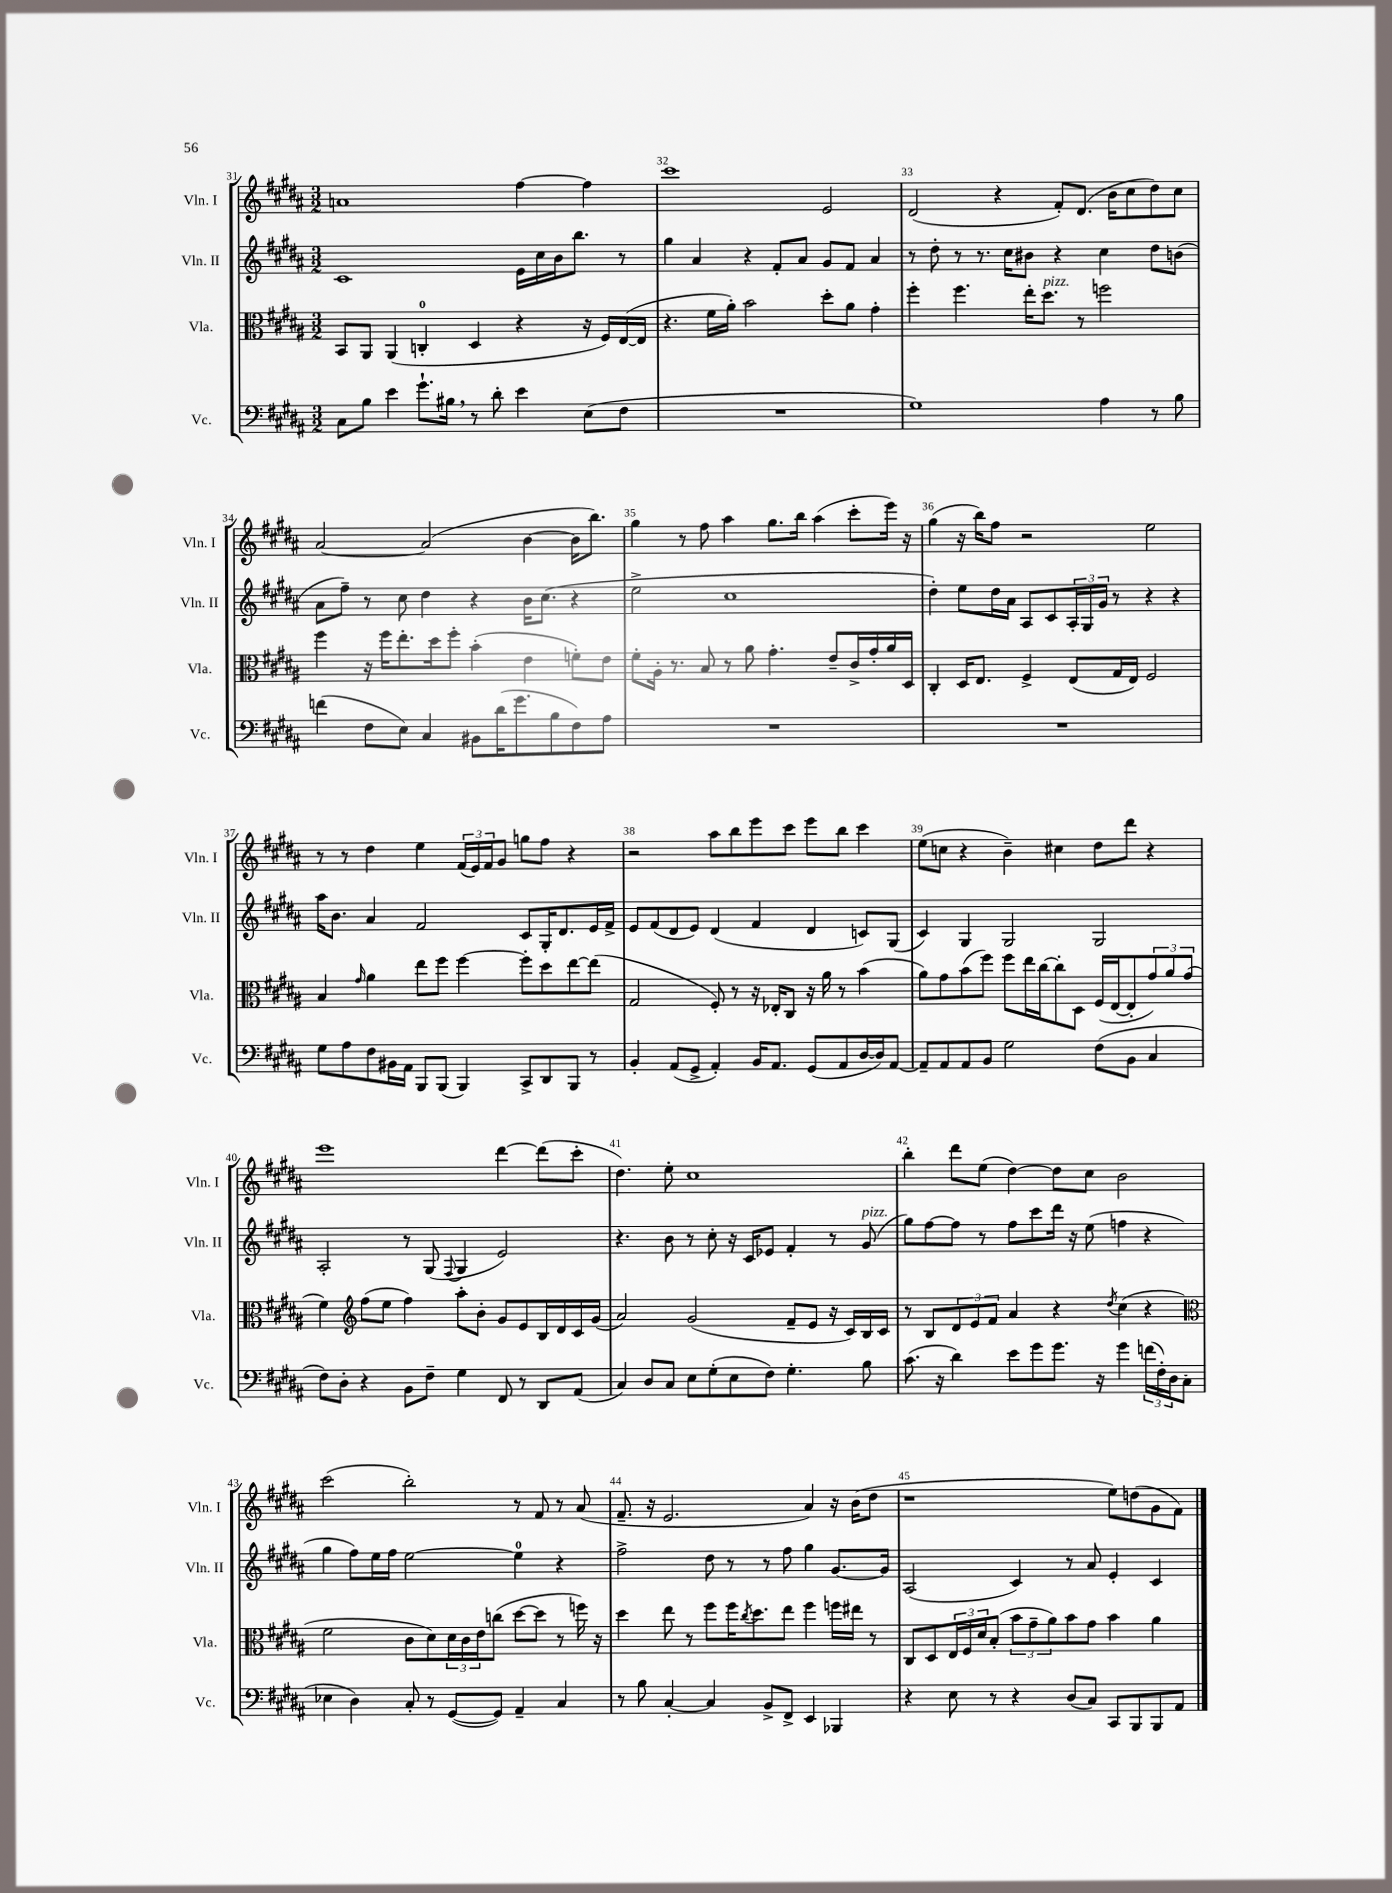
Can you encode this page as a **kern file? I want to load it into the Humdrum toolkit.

**kern	**kern	**kern	**kern
*staff4	*staff3	*staff2	*staff1
*clefF4	*clefC3	*clefG2	*clefG2
*k[f#c#g#d#a#]	*k[f#c#g#d#a#]	*k[f#c#g#d#a#]	*k[f#c#g#d#a#]
*M3/2	*M3/2	*M3/2	*M3/2
8C#	8BB	1c#	1a
8B	8AA#	.	.
4e	(4AA#	.	.
8.g#`	4C'	.	.
16B#	.	.	.
8r	4D#	.	.
8d#'	.	.	.
4e	4r	16e	[4ff#
.	.	16cc#	.
.	.	16b	.
.	.	8.bb	.
(8E	16r	.	4ff#]
.	16F#)	.	.
8F#	([16E	8r	.
.	16E]	.	.
=	=	=	=
1.r	4.r	4gg#	1ccc#
.	.	4a#	.
.	16f#	.	.
.	16a#')	.	.
.	2b	4r	.
.	.	8f#'	.
.	.	8a#	.
.	8dd#'	8g#	2e
.	8a#	8f#	.
.	4g#'	4a#	.
=	=	=	=
1G#)	4ff#'	8r	(2d#
.	.	8dd#'	.
.	4.ff#	8r	.
.	.	8.r	.
.	.	.	4r
.	.	16cc#	.
.	16ee'	8b#	.
.	8.dd#	.	.
.	.	4r	8f#')
.	8r	.	(8.d#
4A#	2ff	4cc#	.
.	.	.	16b
.	.	.	8cc#
8r	.	8dd#	8dd#)
8B	.	(8b	8cc#
=	=	=	=
(4f	4ff#	8a#	[2a#
.	.	8ff#~)	.
8F#	16r	8r	.
.	16ff#	.	.
8E)	8.ee'	8cc#	.
4C#	.	4dd#	(2a#]
.	16dd#	.	.
.	8ff#'	.	.
8BB#	(4b'	4r	.
(16d#	.	.	.
8.g#	.	.	.
.	4e	16b	[4b
.	.	(8.cc#	.
8B	.	.	.
8F#)	8f')	4r	16b]
.	.	.	8.bb)
8A#	8e	.	.
=	=	=	=
1.r	8f#'	2ee^	4gg#
.	16A#'	.	.
.	8.r	.	.
.	.	.	8r
.	8B	.	8ff#
.	8r	1cc#	4aa#
.	8a#	.	.
.	4.g#'	.	8.gg#
.	.	.	16bb
.	.	.	(4aa#
.	8e~	.	.
.	16c#^	.	8ccc#'
.	16g#'	.	.
.	16a#	.	16eee)
.	16D#	.	16r
=	=	=	=
1.r	4C#'	4dd#')	(4gg#
.	16D#	8ee	16r
.	8.E	.	16bb)
.	.	16dd#	8ff#
.	.	16a#	.
.	4F#^	8A#	2r
.	.	8c#	.
.	(8E	24A#'	.
.	.	24G#	.
.	.	24g#	.
.	16G#	8r	.
.	16E)	.	.
.	2F#	4r	2ee
.	.	4r	.
=	=	=	=
8G#	4B	16aa#	8r
.	.	8.b	.
8A#	.	.	8r
.	16qqg#	.	.
8F#	4a#	4a#	4dd#
16BB#	.	.	.
16AA#	.	.	.
8BBB	8ee	2f#	4ee
(8BBB	8ff#	.	.
4BBB)	[4ff#	.	(24f#
.	.	.	24e)
.	.	.	24f#
.	.	.	8g#
8CC#^	8ff#']	8c#	8gg
8DD#	8dd#	16G#'	8ff#
.	.	8.d#	.
8BBB	[8ee	.	4r
8r	(8ee]	16e	.
.	.	16f#^	.
=	=	=	=
4BB'	2G#	8e	2r
.	.	(8f#	.
(8AA#	.	8d#	.
8GG#^	.	8e)	.
4AA#')	8F#')	(4d#	8aa#
.	8r	.	8bb
16BB	16r	4f#	8eee
8.AA#	16E-'	.	.
.	8C#	.	8ccc#
(8GG#	16r	4d#	8eee
.	16a#	.	.
8AA#	8r	.	8bb
[16D#	(4b	8c)	4ccc#
16D#])	.	.	.
[8AA#	.	(8G#	.
=	=	=	=
8AA#~]	8a#)	4c#)	(8ee
8AA#	8g#	.	8cc
8AA#	(8b	4G#	4r
8BB	8ff#)	.	.
2G#	8ff#	2G#	4b~)
.	16ee	.	.
.	[16cc#	.	.
.	8cc#']	.	4cc#
.	8D#	.	.
(8F#	(16F#	2G#	8dd#
.	[16E	.	.
8BB	8E']	.	8ddd#
4C#	12g#)	.	4r
.	12a#	.	.
.	(12g#	.	.
=	=	=	=
8F#)	4f#)	2A#'	1eee
8D#'	.	.	.
*	*clefG2	*	*
4r	(8ff#	.	.
.	8ee	.	.
8BB	4ff#)	8r	.
8F#~	.	(8G#	.
.	.	8qqF#	.
4G#	8aa#'	4G#	.
.	8b'	.	.
8FF#	8g#	2e)	[4ddd#
8r	8e	.	.
8DD#	16B	.	(8ddd#]
.	16d#	.	.
(8AA#	16c#	.	8ccc#'
.	(16g#	.	.
=	=	=	=
4C#)	2a#)	4.r	4.dd#)
8D#	.	.	.
8C#	.	8b	8ee'
8E	(2g#	8r	1cc#
(8G#'	.	8cc#'	.
8E	.	16r	.
.	.	16c#	.
8F#)	.	8e-	.
4.G#'	8f#~	4f#'	.
.	8e	.	.
.	16r	8r	.
.	16c#)	.	.
8B	16B	(8g#	.
.	16c#	.	.
=	=	=	=
(8.c#	8r	8gg#)	4bb'
.	8B	[8ff#	.
16r	.	.	.
4d#)	12d#	8ff#]	8ddd#
.	12e	.	.
.	.	8r	(8ee
.	12f#	.	.
8e	4a#	8ff#	[4dd#)
8g#	.	8ccc#	.
8.g#	4r	16ddd#	8dd#]
.	.	16r	.
.	.	(8ee	8cc#
16r	.	.	.
.	8qdd#	.	.
4g#	(4cc#	4ff	2b
(24f	4r	4r	.
24F#')	.	.	.
24D#	.	.	.
(8C#	.	.	.
=	=	=	=
*	*clefC3	*	*
4E-	2f#	4gg#	(2ccc#
4D#)	.	8ff#)	.
.	.	16ee	.
.	.	16ff#	.
8C#'	8c#	[2ee	2bb')
8r	8d#)	.	.
([8GG#	24d#	.	.
.	24c#	.	.
.	24e	.	.
8GG#])	(8cc	.	.
4AA#~	[8dd#	4ee]	8r
.	8dd#]	.	8f#
4C#	8r	4r	8r
.	16ff)	.	(8a#
.	16r	.	.
=	=	=	=
8r	4dd#	2ff#^	8.f#~
8B	.	.	.
.	.	.	16r
[4C#'	8ee	.	2.e
.	8r	.	.
4C#]	8ff#	8dd#	.
.	16ff#	8r	.
.	8qcc#	.	.
.	8.dd#	.	.
8BB^	.	8r	.
8FF#^	8ee	8ff#	.
4EE	4ff#	4gg#	4a#)
4BBB-	16ff	[8.g#	16r
.	16ee#	.	(16b
.	8r	.	8dd#
.	.	16g#]	.
=	=	=	=
4r	8C#	(2A#	1r
.	8D#	.	.
8E	24E	.	.
.	24F#	.	.
.	24d#	.	.
8r	(8B'	.	.
4r	12b	4c#)	.
.	12g#~	.	.
.	12a#)	.	.
(8D#	8b	8r	.
8C#)	8g#	8a#	.
8CC#	4b	4e'	8ee)
8BBB	.	.	(8dd
8BBB	4a#	4c#	8g#
8AA#	.	.	8f#)
==	==	==	==
*-	*-	*-	*-
